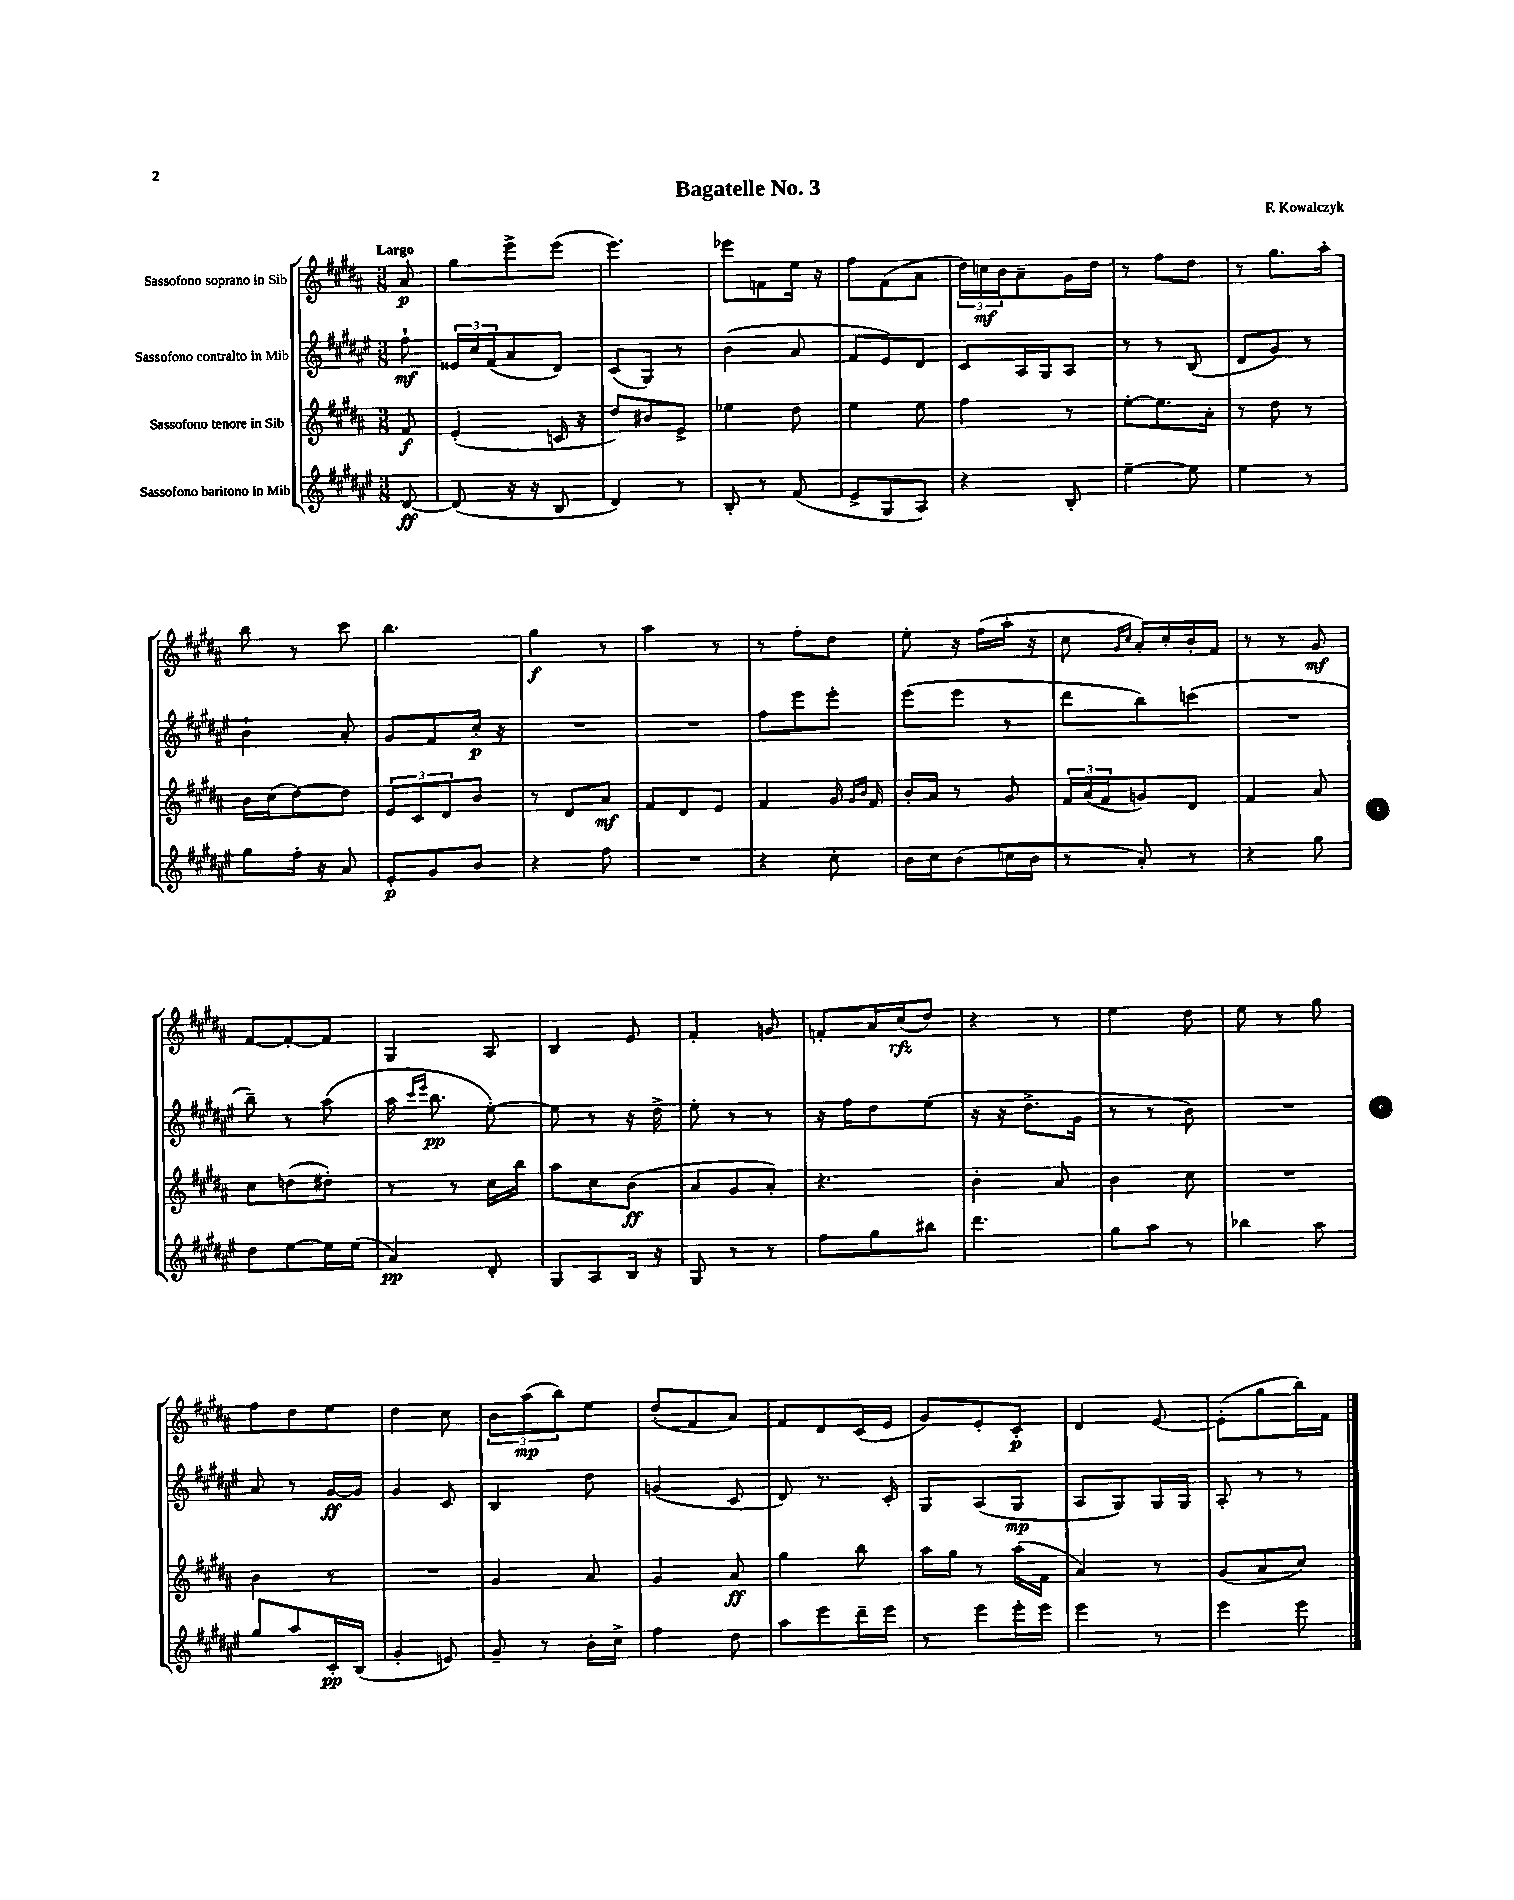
\header { title = "Bagatelle No. 3" composer = "F. Kowalczyk" }
<<
\new StaffGroup <<
\new Staff = "s0" \with { instrumentName = "Sassofono soprano in Sib" } {
    \clef treble \key b \major \numericTimeSignature \time 3/8 \partial 8 \tempo "Largo"
    ais'8\p |
    gis''8 e'''8-> e'''8( |
    e'''4.) |
    ees'''8 f'8 e''16 r16 |
    fis''8 fis'8( ais'8 |
    \tuplet 3/2 { dis''16) c''16\mf b'16 } ais'8-- gis'16 dis''16 |
    r8 fis''8 dis''8 |
    r8 gis''8. ais''16-. |
    b''8 r8 cis'''8 |
    b''4. |
    gis''4\f r8 |
    ais''4 r8 |
    r8 fis''8-. dis''8 |
    e''8-. r16 fis''16( ais''16-. r16 |
    cis''8 \grace { gis'16 cis''16 } ais'16-.) cis''16-. b'16-. fis'16 |
    r8 r8 gis'8\mf |
    fis'8~ fis'8~-. fis'8 |
    gis4 ais8 |
    b4 e'8 |
    fis'4-. g'8 |
    f'8-. ais'16 cis''16\rfz( dis''8) |
    r4 r8 |
    e''4 dis''8 |
    e''8 r8 gis''8 |
    fis''8 dis''8 e''8 |
    dis''4 cis''8 |
    \tuplet 3/2 { b'8 ais''8\mp( b''8) } e''8 |
    dis''8-.( fis'8 ais'8) |
    fis'8 dis'8 cis'16( e'16 |
    gis'8) e'8-. cis'8-.\p |
    dis'4 e'8~ |
    e'8-.( gis''8 b''16) fis'16 \bar "|." |
}
\new Staff = "s1" \with { instrumentName = "Sassofono contralto in Mib" } {
    \clef treble \key fis \major \numericTimeSignature \time 3/8 \partial 8
    fis''8-!\mf |
    \tuplet 3/2 { eisis'16 cis''16 fis'16( } ais'8 dis'8) |
    cis'8( gis8) r8 |
    b'4( ais'8 |
    fis'8 eis'8) dis'8 |
    cis'8 ais16 gis16 ais8 |
    r8 r8 b8( |
    dis'8 gis'8) r8 |
    b'4-! ais'8-. |
    gis'8 fis'8 cis''16-.\p r16 |
    R4. |
    R4. |
    fis''8 eis'''8 eis'''8-. |
    eis'''8( eis'''8 r8 |
    dis'''8 b''8) c'''8( |
    R4. |
    b''8--) r8 ais''8( |
    ais''16 \grace { cis'''16 eis'''16 } b''8.\pp eis''8~-.) |
    eis''8 r8 r16 dis''16-> |
    eis''8-. r8 r8 |
    r16 fis''16 dis''8 eis''8( |
    r16 r16 dis''8.-> gis'16 |
    r8 r8 b'8) |
    R4. |
    ais'8 r8 gis'16~\ff gis'16 |
    gis'4 cis'8 |
    b4 dis''8 |
    g'4( cis'8 |
    dis'8) r8. cis'16-. |
    gis8 ais8( gis8\mp |
    ais8 gis8) gis16 gis16 |
    ais8-. r8 r8 \bar "|." |
}
\new Staff = "s2" \with { instrumentName = "Sassofono tenore in Sib" } {
    \clef treble \key b \major \numericTimeSignature \time 3/8 \partial 8
    fis'8\f |
    e'4-.( c'16 r16 |
    dis''8) bis'8 e'8-> |
    ees''4 dis''8 |
    e''4 e''8 |
    fis''4 r8 |
    e''8~-. e''8. ais'16-. |
    r8 dis''8 r8 |
    b'16 cis''16( dis''8~) dis''8 |
    \tuplet 3/2 { e'8 cis'8 dis'8 } b'8 |
    r8 dis'8 ais'8\mf |
    fis'8 dis'8 e'8 |
    fis'4 gis'16 \grace { gis'16 b'16 } fis'16 |
    b'16-. ais'16 r8 gis'8 |
    \tuplet 3/2 { fis'16 ais'16( fis'16 } g'8) dis'8 |
    fis'4 ais'8 |
    cis''8 d''8( dis''8-.) |
    r8 r8 cis''16 b''16 |
    ais''8 cis''8 b'8\ff( |
    ais'8 gis'8 ais'8-.) |
    r4. |
    b'4-. ais'8 |
    b'4 cis''8 |
    R4. |
    b'4 r8 |
    R4. |
    gis'4 ais'8 |
    gis'4 ais'8\ff |
    gis''4 b''8 |
    ais''16 gis''16 r8 ais''16( fis'16 |
    ais'4) r8 |
    gis'8( ais'8 cis''8) \bar "|." |
}
\new Staff = "s3" \with { instrumentName = "Sassofono baritono in Mib" } {
    \clef treble \key fis \major \numericTimeSignature \time 3/8 \partial 8
    dis'8~\ff |
    dis'8( r16 r16 b8 |
    dis'4) r8 |
    b8-. r8 fis'8( |
    eis'8-> gis8 ais8) |
    r4 b8-. |
    eis''4~-- eis''8 |
    eis''4 r8 |
    gis''8 fis''16-. r16 ais'8 |
    eis'8-.\p gis'8 b'8 |
    r4 fis''8 |
    R4. |
    r4 cis''8-. |
    b'16 cis''16 b'8( c''16 b'16 |
    r8 ais'8-.) r8 |
    r4 gis''8 |
    dis''8 eis''8~ eis''16 eis''16( |
    ais'4\pp) dis'8-. |
    gis8 ais8 b16 r16 |
    gis8 r8 r8 |
    fis''8 gis''8 bis''8 |
    dis'''4. |
    gis''8 ais''8 r8 |
    bes''4 ais''8 |
    gis''8 ais''8 cis'16-.\pp b16( |
    gis'4-. e'8) |
    gis'8-- r8 b'16-. cis''16-> |
    fis''4 dis''8 |
    ais''8 eis'''8 dis'''16-- eis'''16 |
    r8 eis'''8 eis'''16-. eis'''16 |
    eis'''4 r8 |
    eis'''4 eis'''8 \bar "|." |
}
>>
>>
\layout { \context { \Score \remove "Bar_number_engraver" } }
